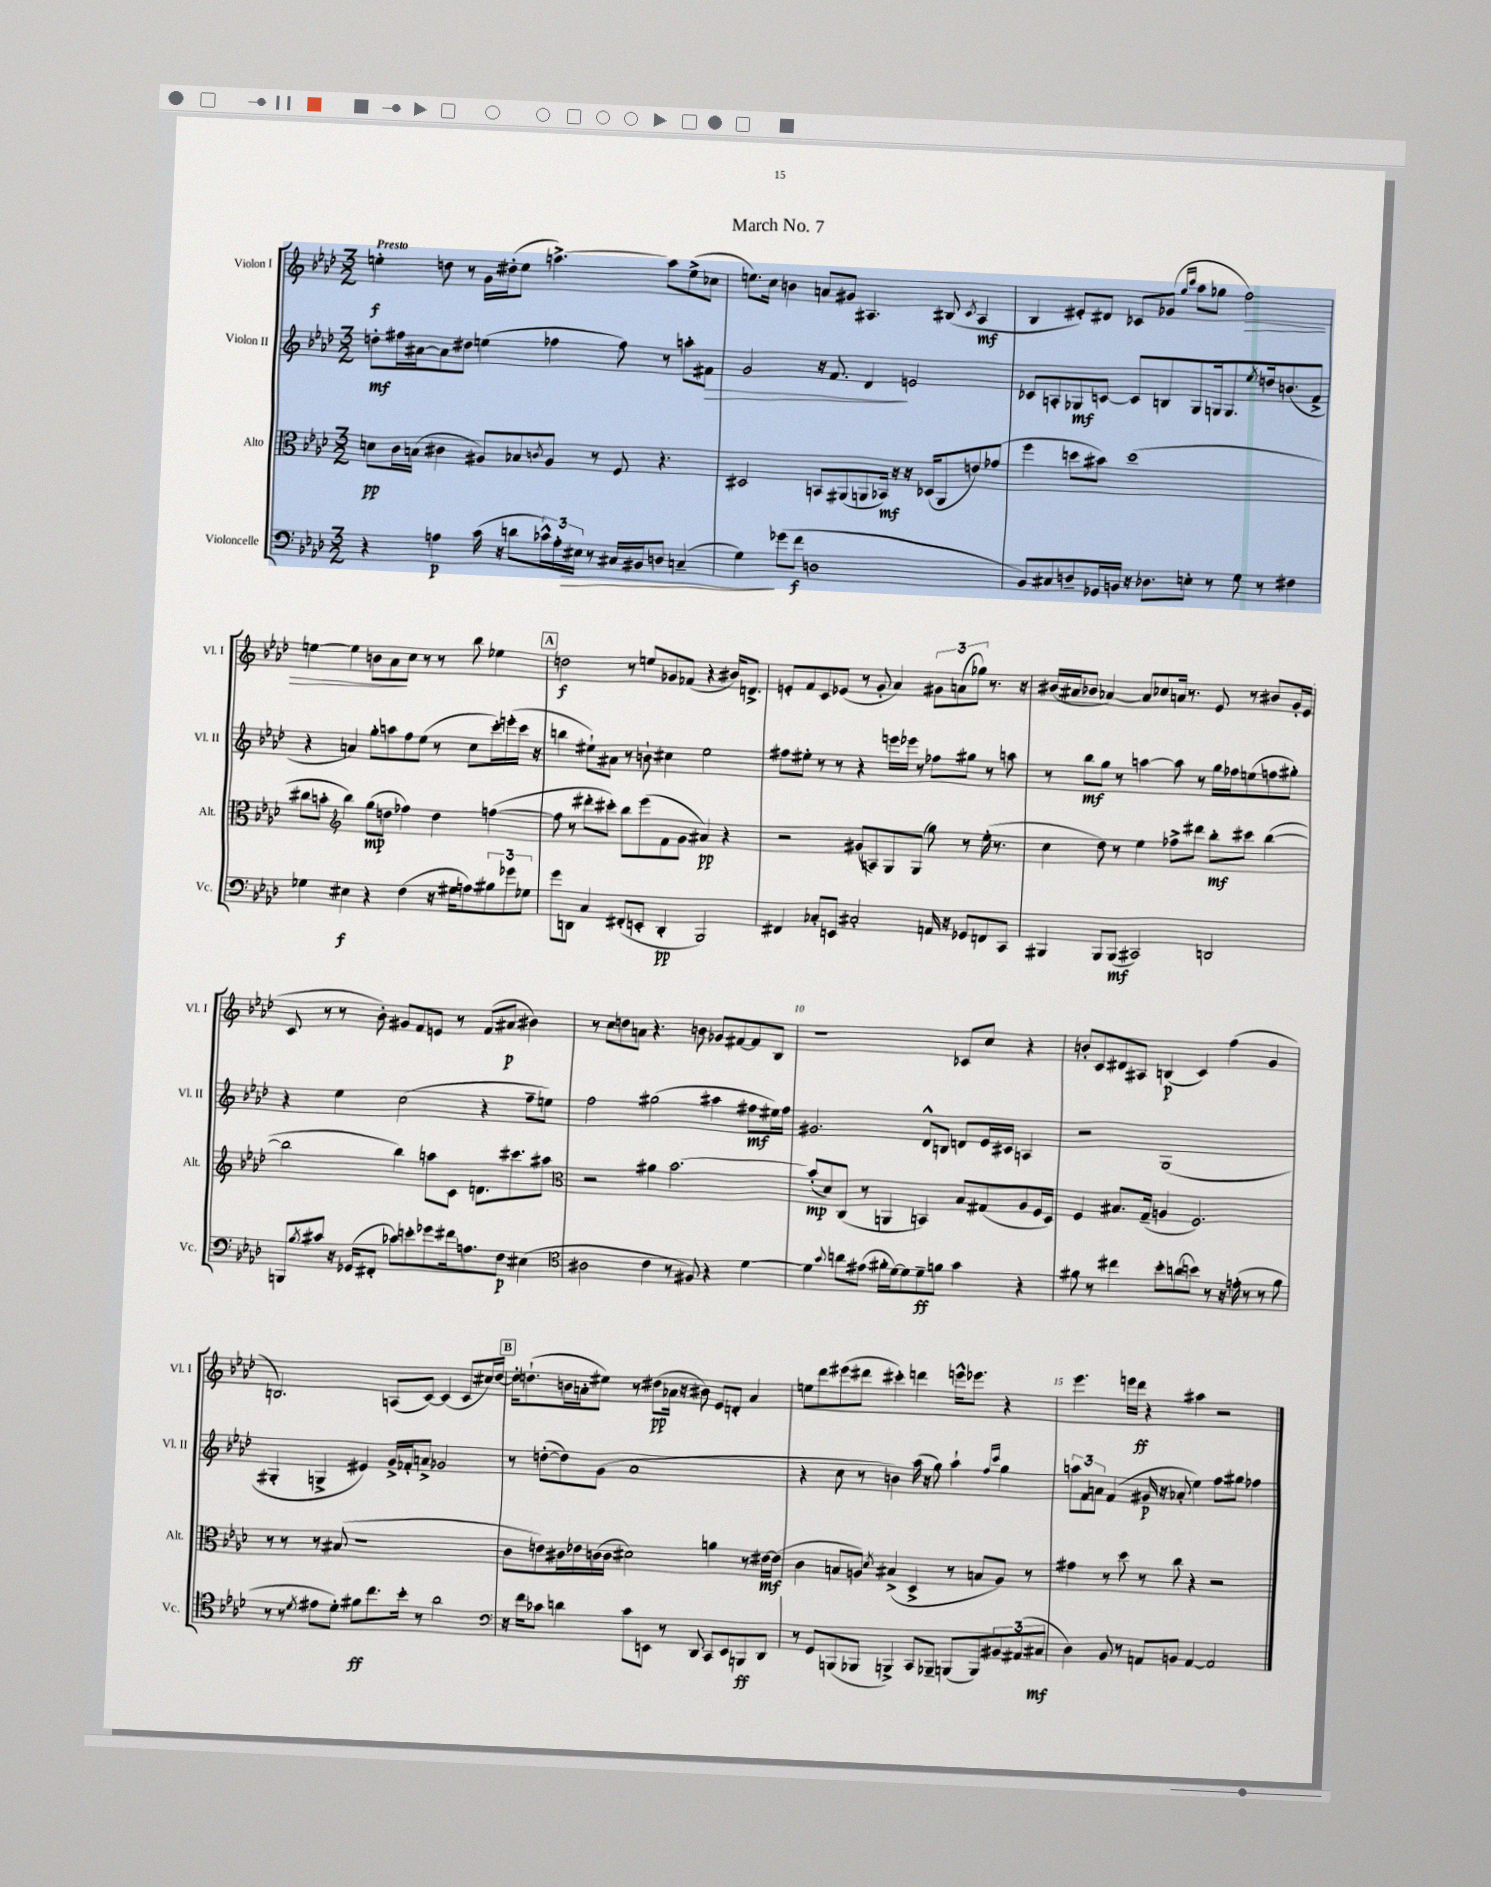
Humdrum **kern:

**kern	**kern	**kern	**kern
*staff4	*staff3	*staff2	*staff1
*clefF4	*clefC3	*clefG2	*clefG2
*k[b-e-a-d-]	*k[b-e-a-d-]	*k[b-e-a-d-]	*k[b-e-a-d-]
*M3/2	*M3/2	*M3/2	*M3/2
4r	8d	8dd'	4ee'
.	16c	16ff#	.
.	(16B	[16a#	.
4A	4c#	8a#]	8dd
.	.	8dd#	8r
(16c	8A#)	(4ee	16g
16r	.	.	(16dd#'
8d	8B-	.	8ee
.	8qc	.	.
24c-^^)	8A#	4ff-	[4.aa^)
24A'	.	.	.
24E#	.	.	.
8r	8r	.	.
16C#	8F	8ff-)	.
16BB#	.	.	.
8D	4.r	8r	8aa]
(4C~	.	8aa'	(8ee^
.	.	8f#	8cc-
=	=	=	=
4G)	2D#	2g	8.ee)
.	.	.	16cc
(8g-	.	.	4b
8f	.	.	.
1D	8BB	16r	8a
.	.	8.f	.
.	(8AA#	.	8g#
.	8AA	4d-	4.A#
.	16BB-)	.	.
.	16r	.	.
.	16r	2e	.
.	(16D-	.	.
.	8AA	.	(8B#
.	.	.	8qc
.	8e)	.	4A#
.	(8g-	.	.
=	=	=	=
8BB-)	4ff	8c-	4B-
8C#	.	8A'	.
8D~	8dd	8G-	8e#')
16GG-	8b#)	[8c	8d#
16BB	.	.	.
16r	(1dd	8c]	8c-
8.D-	.	.	.
.	.	8B	(8g-
.	.	.	16qqgg
.	.	.	16qqccc
8E'	.	8G-	8aa-
8r	.	16G	8gg-
.	.	8.G	.
8G	.	.	2ff)
.	.	8qee-	.
8r	.	16dd	.
.	.	(8.b	.
4F#	.	.	.
.	.	8f^	.
=	=	=	=
4G-	8cc#	4r	[4ee
.	8b'	.	.
*	*clefG2	*	*
4E#	4bb-)	4a)	4ee]
4r	(8gg	8gg'	8b
.	8dd	8aa	8a-
(4F	4ff-)	8ff	8cc
.	.	(8ee-	8r
16r	4dd	8r	8r
16G#	.	.	.
8A)	.	8cc	8bb-
12B#	([4ff	16ccc')	4ee-
.	.	(16eee'	.
12g-	.	.	.
.	.	16ccc	.
12G-	.	.	.
.	.	16r	.
=	=	=	=
8g	8ff]	4bb	2dd
8DD	8r	.	.
4C	8ddd#'	8ee#`)	.
.	8ccc#')	8a#	.
(8FF#'	8bb-	8r	8r
8EE'	(8eee-	8b`	8ee
4DD'	8f	4cc#	8g-
.	8g	.	(8f-
2BBB-)	4a#)	2ee#	4r
.	4r	.	16b#)
.	.	.	8.d^
=	=	=	=
4FF#	2r	8ff#	8e'
.	.	8ee#'	8f
8C-'	.	8r	8c
8EE	.	8r	(8e-
2C#'	(8g#	4r	8r
.	8A)	.	8g'
.	8G	16eee	4a-)
.	.	16eee-	.
.	(8G	8r	.
16AA	8gg)	8ff-	12g#
16r	.	.	.
.	.	.	(12a
8GG-	8r	8gg#	.
.	.	.	12gg-)
8FF	(16ee-'	8r	8.r
.	8.r	.	.
8CC	.	8aa	.
.	.	.	16r
=	=	=	=
4BBB#	4cc	8r	(16b#
.	.	.	16a#
.	.	8bb-	8b-
8BBB#	8dd-)	8gg	[4a-)
(8BBB#	8r	8r	.
2CC#)	4ee-	[4aa	8a-]
.	.	.	8cc-
.	8ff-^	8aa]	16a
.	.	.	8.r
.	8ddd#	8r	.
2DD	8bb-'	16gg	8e-
.	.	16ff-	.
.	8ccc#	(8ee	8r
.	([4bb-	8ff	8b#
.	.	8gg#')	16g'
.	.	.	(16e-
=	=	=	=
8BBB	2bb-]	4r	8c
8qB-	.	.	.
8c#	.	.	8r
16r	.	4ee-	8r
(16GG-	.	.	.
8FF#'	.	.	8b-')
8c-)	4bb-)	(2cc	8g#
8e'	.	.	8f
8g-	8aa	.	8e
16f#	8c	.	8r
8.A	.	.	.
.	8.d	4r	(8f
8F	.	.	8a#
.	8.ccc#	.	.
(4E#	.	8ff~	4b#)
.	8aa#	8ee)	.
=	=	=	=
*clefC4	*clefC3	*	*
2A#	2r	2ff	8r
.	.	.	8cc
.	.	.	8dd
.	.	.	8a
4c	4a#	(2gg#	4.r
8r	[2.b-	.	.
8F#)	.	.	8b
4r	.	4aa#	8g-
.	.	.	[8f#
[4d-	.	8ff#	8f#]
.	.	16ee#)	8B-
.	.	16ff#	.
=	=	=	=
4d-]	(8b-']	2.g#	1r
.	8d-)	.	.
8qqg	.	.	.
8a	(8C	.	.
(8e#	8r	.	.
16f#'	4AA	.	.
[16d-)	.	.	.
8d-]	.	.	.
8d-~	4BB)	8d-^^	.
8f	.	8B	.
4g	8B-	8d	8c-
.	(8G#	16e-	8cc
.	.	16c#	.
4r	8A-	4A	4r
.	16F	.	.
.	16D-)	.	.
=	=	=	=
8f#	4F	2r	8b'
8r	.	.	8c
4cc#	8.B#	.	8d#
.	.	.	8A#
.	(16G~	.	.
8b-'	4A	(1G	(4B
(8a	.	.	.
8b)	2.F)	.	4c)
8r	.	.	.
16r	.	.	(4ff
(16e'	.	.	.
8r	.	.	.
8r	.	.	4g
8f#	.	.	.
=	=	=	=
8r	8r	4G#'	2.B)
8r	8r	.	.
8qd-	.	.	.
8e#	8r	4G^	.
8d-')	(8B#	.	.
8f#	1r	4e#)	.
8.cc	.	.	.
.	.	16g^	(8A
16b-'	.	16f-'	.
8r	.	8a^	[8c)
2a-	.	2g-	(4c]
.	.	.	8c
.	.	.	16cc#)
.	.	.	[16dd-
=	=	=	=
*clefF4	*	*	*
16r	8c	8r	16dd-']
16f	.	.	(8.dd`
8c-	8e)	([8dd'	.
4d	16c#	8dd])	16b
.	16e-	.	16a'
.	(16c	(8g	8ee#)
.	16c	.	.
8c-	2d#)	1a-	8r
8EE	.	.	(8dd#
8r	.	.	16a-
.	.	.	16r
8DD-	.	.	8b#)
8CC	4a	.	8e-
8EE	.	.	8d'
8BBB	8r	.	4a-
8DD-	[16e#	.	.
.	(16e#]	.	.
=	=	=	=
8r	4c	4r	8ee
8GG	.	.	8ddd-
(8BBB	8B	8cc	(8eee#
8BBB-	8A)	8r	8ddd#
.	8qd-	.	.
4BBB^)	(4B#^	4b)	4ccc#')
8CC	4D-^	(16aa-	4ddd
.	.	16r	.
8BBB-~	.	8gg)	.
(8BBB	8r	4aa-`	16eee^^
.	.	.	8.eee-
8BBB)	8B	.	.
.	.	16qqff	.
.	.	16qqccc	.
12BB#	8A)	4gg	4r
(12AA#	.	.	.
.	8r	.	.
12C#	.	.	.
=	=	=	=
4D-)	4g#	12aa	4.eee-
.	.	12f	.
.	.	12a	.
8BB-	8r	(4f	.
8r	8dd-	.	16eee
.	.	.	16ddd-
8AA	8r	16g#	4r
.	.	16r	.
8BB	8cc	8a-'	.
[4AA	4r	4ee-)	4aa#
2AA]	2r	8ff	2r
.	.	8gg#	.
.	.	4ff-	.
==	==	==	==
*-	*-	*-	*-
